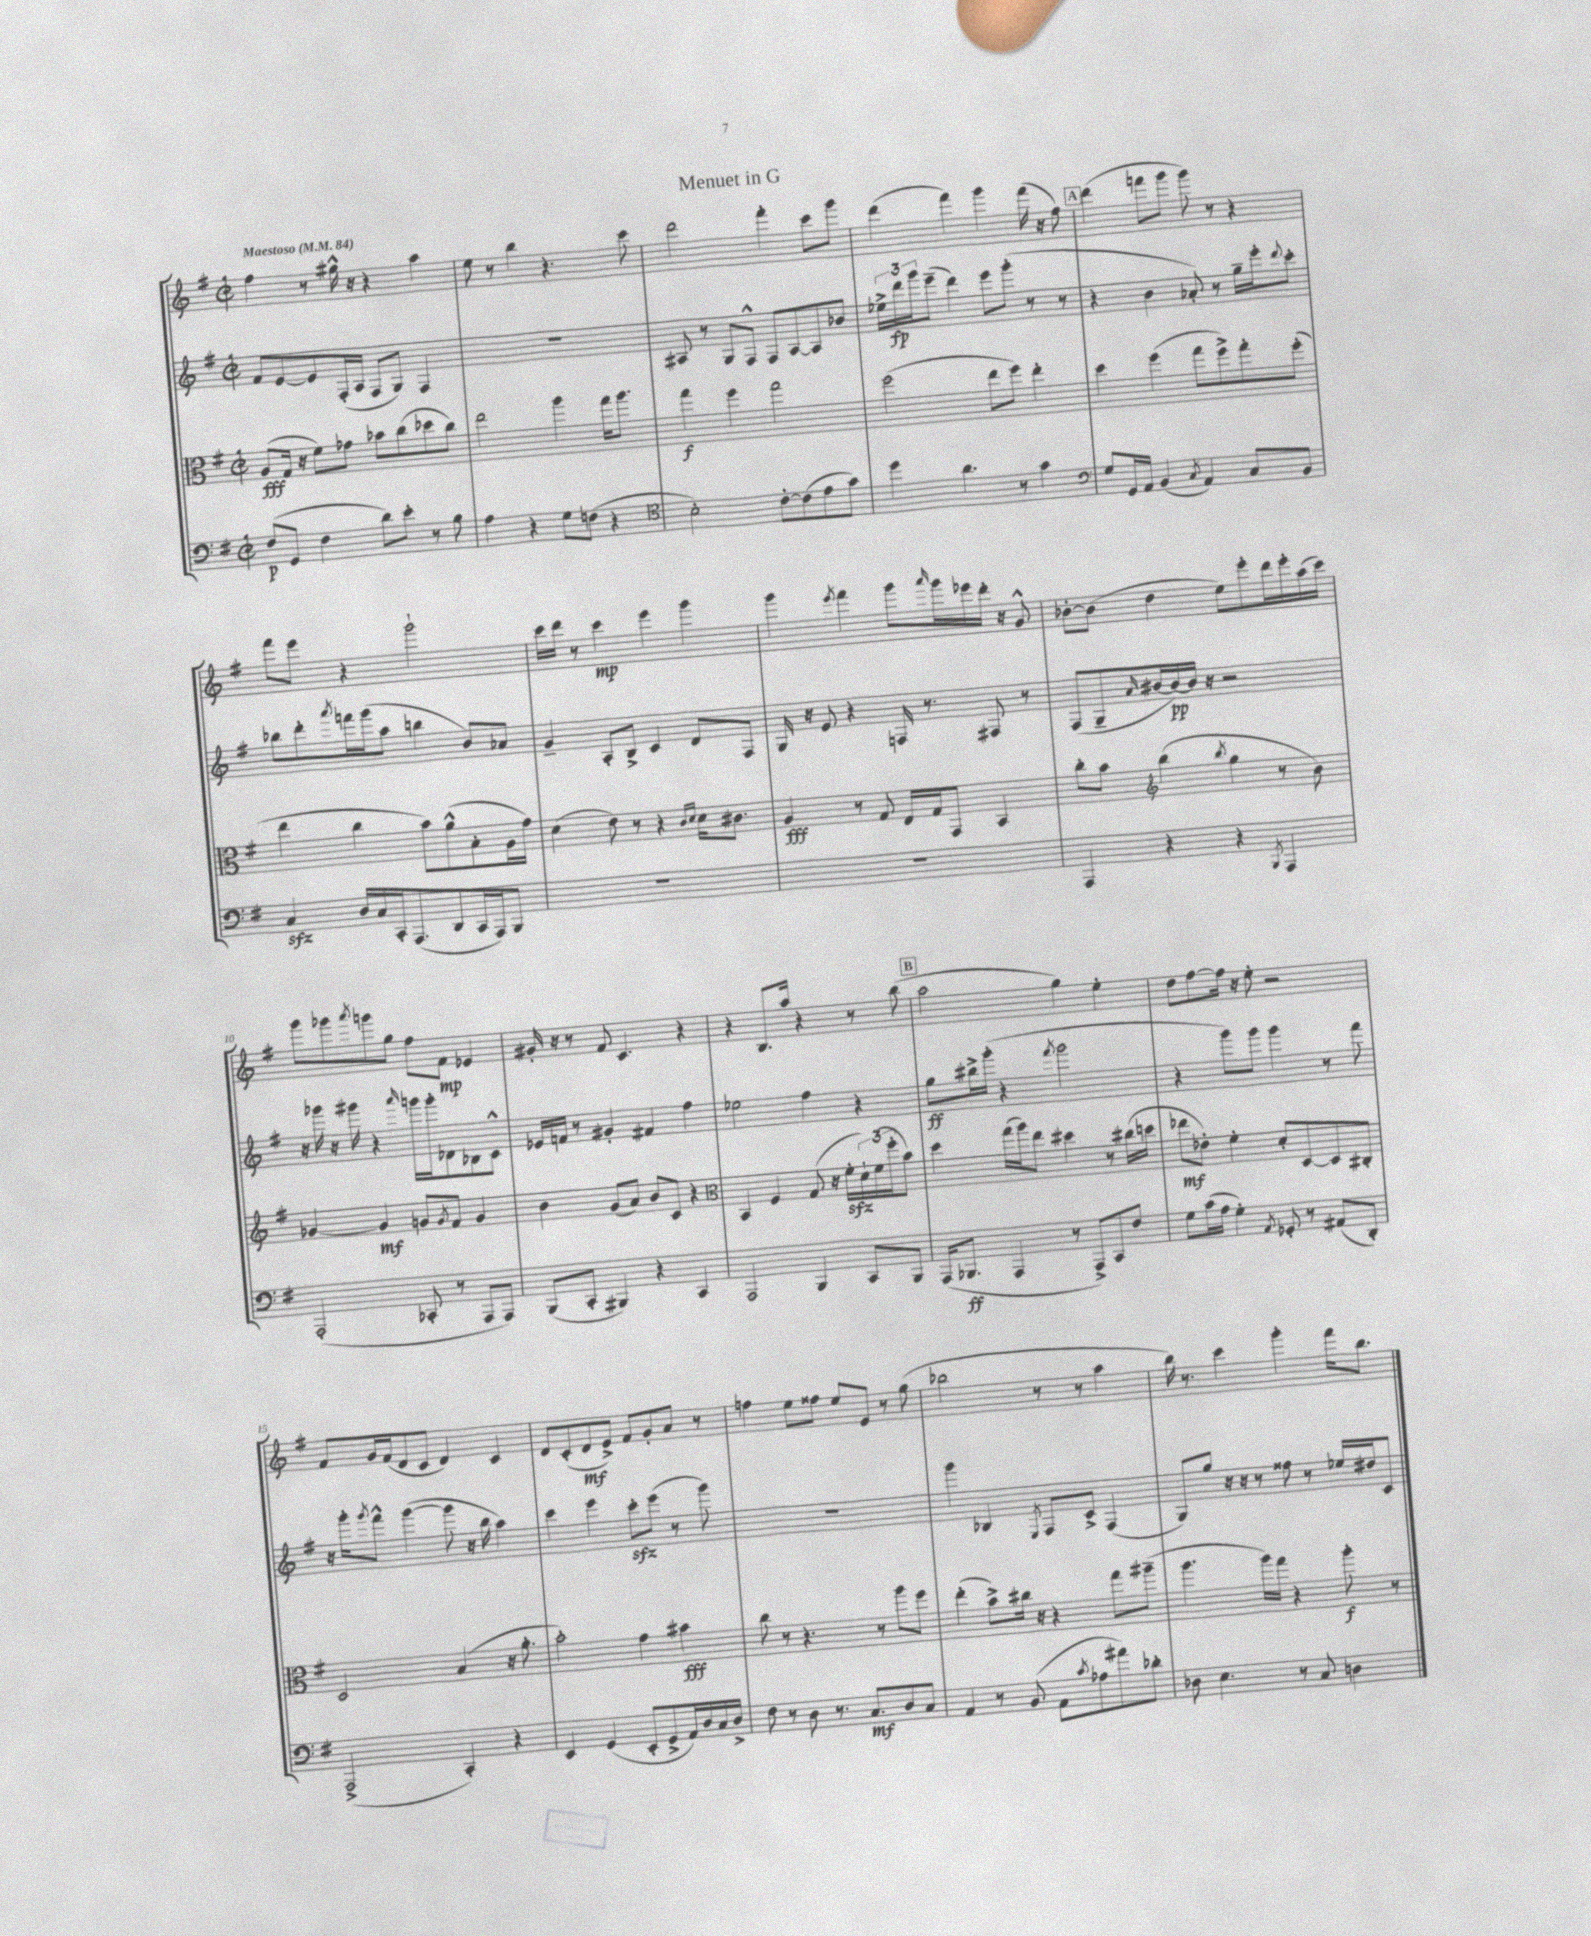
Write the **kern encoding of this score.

**kern	**kern	**kern	**kern
*staff4	*staff3	*staff2	*staff1
*clefF4	*clefC3	*clefG2	*clefG2
*k[f#]	*k[f#]	*k[f#]	*k[f#]
*M2/2	*M2/2	*M2/2	*M2/2
*met(c|)	*met(c|)	*met(c|)	*met(c|)
*MM84	*MM84	*MM84	*MM84
(8F#	(8A	8f#	4ff#
8GG	16G	[8e	.
.	16r	.	.
4F#	8f#)	8e]	8r
.	8g-	(16F#'	16gg#^^
.	.	16A	16r
8d)	8b-	8F#	4r
8e'	(8cc	8G)	.
8r	8dd-	4F#	4aa
8B	8cc)	.	.
=	=	=	=
4A	2ee	1r	8ee
.	.	.	8r
4r	.	.	4bb
8G	4aa	.	4.r
(8F	.	.	.
4r	16gg	.	.
.	8.aa	.	.
.	.	.	8ccc
=	=	=	=
*clefC4	*	*	*
2B')	4gg	8A#	2ddd
.	.	8r	.
.	4ff#	8G	.
.	.	8F#^^	.
[8c'	2gg	8F#	4fff#'
(8c]	.	[8A#	.
8e	.	8A#]	8ccc
8g)	.	8b-	8ggg
=	=	=	=
4dd	(2ff#	24ee-^	(4ddd
.	.	24ddd	.
.	.	24ggg	.
.	.	(8eee~	.
4.a	.	4ddd)	4fff#)
.	8ee	8eee	4ggg
8r	8ff#)	(8ggg'	.
4g	4ee'	8r	(16fff#
.	.	.	16r
.	.	8r	8ff#)
=	=	=	=
*clefF4	*	*	*
8G	4dd	4r	(4ddd
16GG	.	.	.
16AA	.	.	.
(4BB	(4ff#	4b	8fff
.	.	.	8ggg
8qC	.	.	.
4AA)	8gg	8a-')	8ggg)
.	8ff#^)	8r	8r
8C	8gg'	16gg~	4r
.	.	16eee'	.
.	.	8qqddd	.
8BB	(8ff#'	8ccc'	.
=	=	=	=
4C	4ee	8bb-	8fff#
.	.	8ddd'	8eee
.	.	8qaaa	.
16D	4cc	16fff	4r
16C	.	(16ggg	.
16CC'	.	8aa	.
(8.AAA	.	.	.
.	8b)	4bb	2ggg`
8DD	(8a^^	.	.
16CC	8B'	8b)	.
16AAA)	.	.	.
8BBB	16A	8a-	.
.	16g)	.	.
=	=	=	=
1r	(4d	4g~	16ccc
.	.	.	16ddd
.	.	.	8r
.	8e)	8A'	4ccc
.	8r	8B^	.
.	4r	4c	4eee
.	16qqc	.	.
.	16qqd	.	.
.	16d	8d	4ggg
.	8.c#	.	.
.	.	8F#	.
=	=	=	=
1r	4A	16G	4ggg
.	.	16r	.
.	.	8e	.
.	.	.	8qeee
.	8r	4r	4fff#
.	8G	.	.
.	16E	16F	8ggg
.	16G	8.r	.
.	.	.	16qqaaa
.	8GG	.	16ggg
.	.	.	16eee-
.	4BB	8F#	16ddd'
.	.	.	16r
.	.	8r	8g^^
=	=	=	=
4AAA	8cc'	(8F#	[8b-'
.	8b	8G~	(8b-]
*	*clefG2	*	*
.	.	16qqa	.
4r	(4bb	[16b#	4dd
.	.	16b#_)	.
.	.	16b#]	.
.	.	16r	.
.	8qbb	.	.
4r	4gg	2r	8ee)
.	.	.	8eee'
8qBBB	.	.	.
4AAA	8r	.	16ddd
.	.	.	16eee'
.	8b)	.	(16aa
.	.	.	16ccc)
=	=	=	=
(2AAA'	[4g-	16r	8ggg
.	.	16ggg-	.
.	.	16r	8ggg-
.	.	16ggg#	.
.	.	.	8qaaa
.	4g-]	4r	8ggg
.	.	.	8gg
.	.	16qqaaa	.
8CC-'	8g	16ggg	8ff#
.	.	16ggg'	.
.	8qg	.	.
8r	8f#	8d-	8f#
8AAA	4g	8B-	4e-
8AAA)	.	8c^^	.
=	=	=	=
(8BBB	4b	16e-	16g#'
.	.	16f	16r
8CC'	.	8r	8r
4BBB#)	(8g	4g#'	8f#
.	8a)	.	4.c
4r	8b	4f#	.
.	8c	.	.
4CC	4r	4ff#	4r
=	=	=	=
*	*clefC3	*	*
2AAA	4BB	2ee-	4r
.	4F#	.	8.B
.	.	.	16aa
4BBB	(8G	4ff#	4r
.	16r	.	.
.	16f#'	.	.
8CC	24d`)	4r	8r
.	(24f#	.	.
.	24ff#'	.	.
8BBB	8b)	.	(8bb
=	=	=	=
(16AAA	4dd	8gg	2aa
8.BBB-	.	.	.
.	.	16bb#^	.
.	.	(16ggg'	.
4AAA	(16gg	4r	.
.	16aa)	.	.
.	8ee	.	.
.	.	8qfff#	.
8r	4dd#	2ggg	4gg)
8AAA^)	.	.	.
8CC	8r	.	4ee'
8F#	(16cc#	.	.
.	16dd	.	.
=	=	=	=
8G	8ee-	4r	8dd
(16c	8e-')	.	[8ff#
16A	.	.	.
4G')	4f#'	8ggg)	16ff#]
.	.	.	16r
.	.	8ggg	8ee'
8qAA	.	.	.
8GG-'	8d'	4ggg	2r
8r	[8D	.	.
(8AA#	8D]	8r	.
8DD')	8C#'	8fff#	.
=	=	=	=
(2AAA^	2D	16r	8f#
.	.	16ggg'	.
.	.	8qggg	.
.	.	8fff#^^	16g
.	.	.	(16f#
.	.	([4ggg	8d
.	.	.	8c
4CC')	(4B	8ggg]	4d)
.	.	16r	.
.	.	16bb	.
4r	16r	4aa)	4c
.	8.a'	.	.
=	=	=	=
4EE	2b')	4ccc	8d
.	.	.	(8c'
(4GG	.	4eee	8d
.	.	.	8e^)
8EE'	4g	8ccc'	8f#
8GG^	.	(8eee	8g'
16AA)	4b#	8r	8a
16D	.	.	.
16C	.	8ggg)	8r
16D^	.	.	.
=	=	=	=
8F#	8cc	1r	4ff
8r	8r	.	.
8D	4.r	.	8ee
8.r	.	.	8ff##
.	.	.	8ee
8.C	.	.	.
.	8r	.	8e
8D	8aa	.	8r
8C	8ff#	.	(8gg
=	=	=	=
4AA	(4ee'	4ggg	2bb-
8r	8b^)	4B-	.
(8BB	16cc#	.	.
.	16r	.	.
.	.	8qE	.
8AA	4r	8F#	8r
8qc	.	.	.
8A-	.	8c^	8r
8a#)	8gg	(4F#	4aa
8d-'	(8aa#~	.	.
=	=	=	=
8D-	4.aa	8G)	16bb)
.	.	.	8.r
4.E	.	8gg	.
.	.	16r	4ccc
.	.	16r	.
.	16aa)	8r	.
.	16gg	.	.
8r	4r	8ff##	4ggg'
8C	.	8r	.
4D	8aa'	16ee-	16fff#
.	.	16dd#	8.bb
.	8r	8c	.
==	==	==	==
*-	*-	*-	*-
